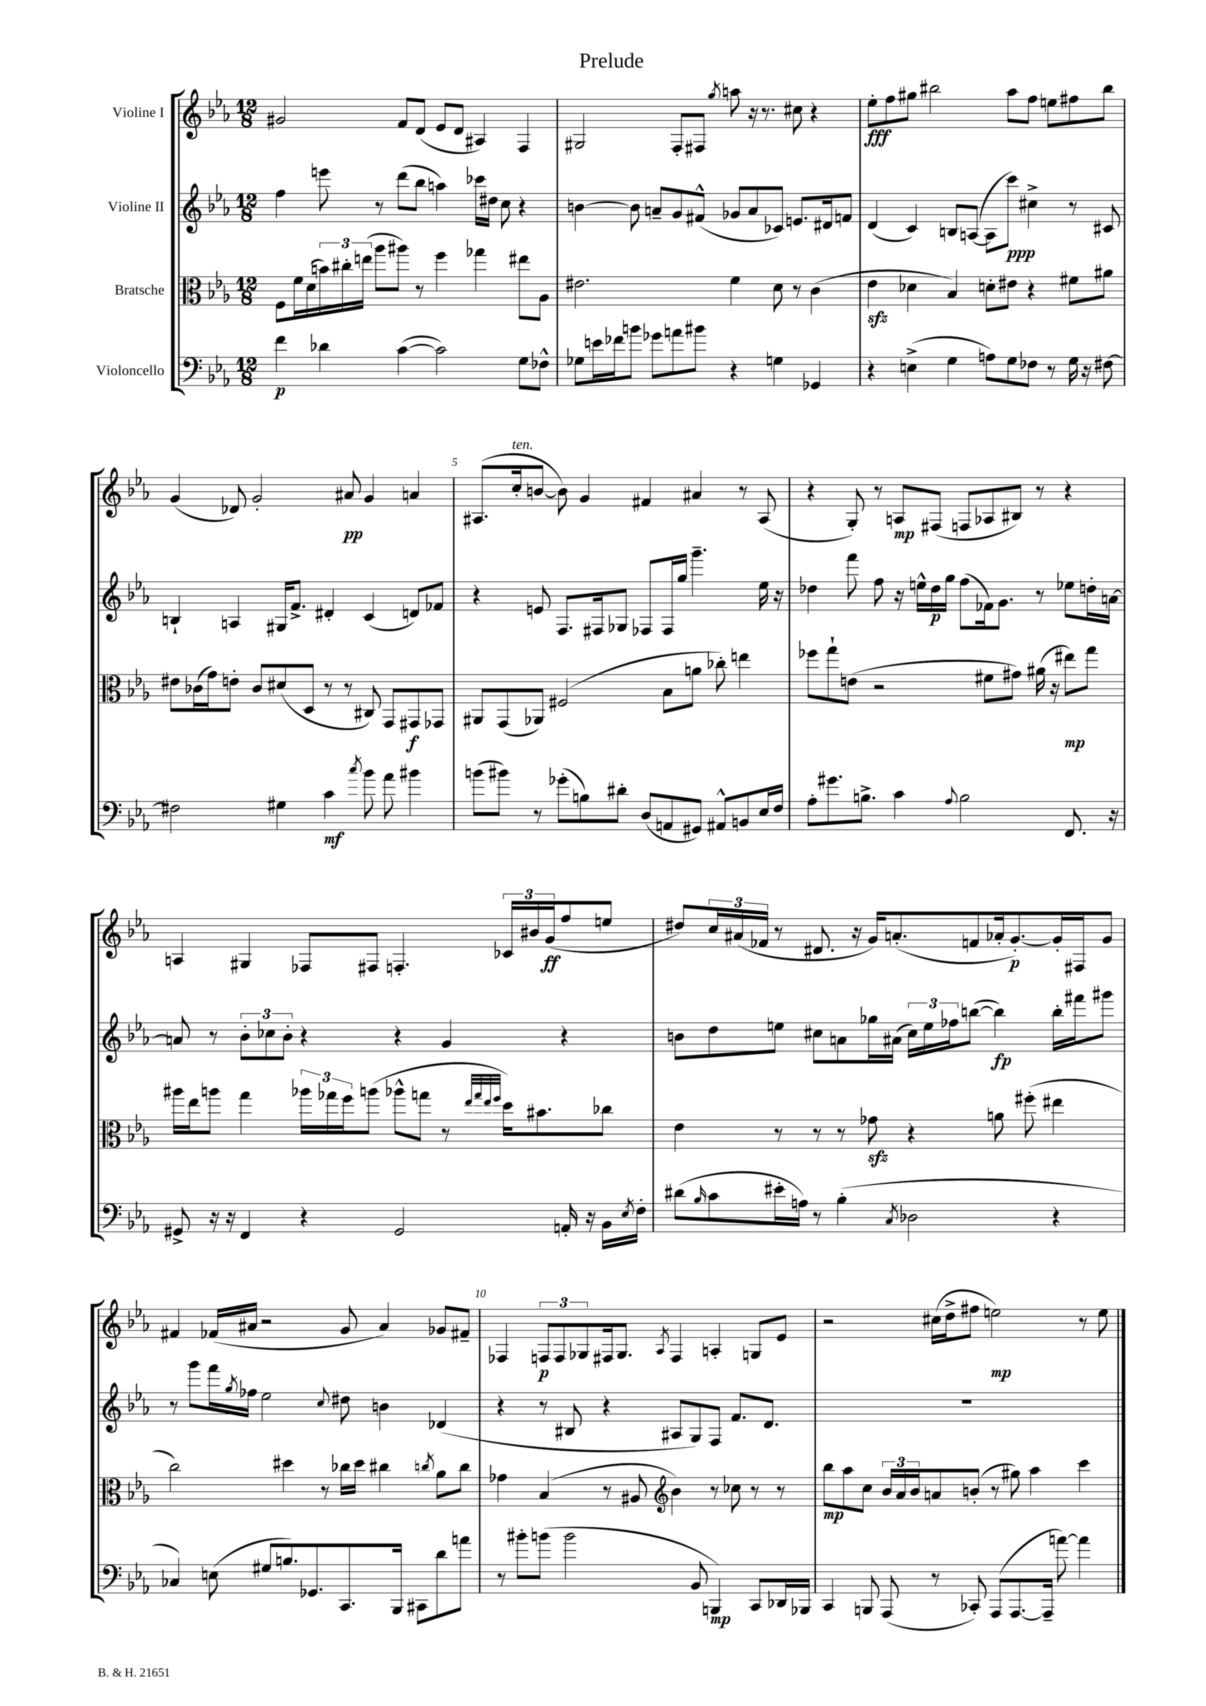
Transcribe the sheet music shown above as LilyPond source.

\header { title = "Prelude" }
<<
\new StaffGroup <<
\new Staff = "s0" \with { instrumentName = "Violine I" } {
    \clef treble \key ees \major \numericTimeSignature \time 12/8
    gis'2 f'8 d'8( ees'8 d'8 ais4) f4 |
    gis2 f8-. fis8 \acciaccatura { g''8 } a''8 r16 r8. cis''8 r4 |
    ees''8-.\fff f''8 gis''8 bis''2 aes''8 f''8 e''8 fis''8 bis''8 |
    g'4( des'8) g'2-. ais'8\pp g'4 a'4 |
    ais8.( c''16-.^\markup { \italic "ten." } b'8~ b'8) g'4 fis'4 ais'4 r8 ais8( |
    r4 g8-.) r8 a8\mp fis8( f8 aes8 bis8) r8 r4 |
    a4 gis4 fes8 fis8 f4.-. \tuplet 3/2 { ces'16 bis'16 g'16\ff( } f''8 e''8 |
    dis''8) \tuplet 3/2 { c''16 ais'16( fes'16 } r8 dis'8. r16 g'16) a'8.-.( f'8 aes'16-. g'8.~-.\p) g'16-. fis16 g'8 |
    fis'4 fes'16( ais'16 r2 g'8 ais'4) ges'8 fis'8-- |
    fes4 \tuplet 3/2 { f8\p f8 ges8 } fis16 ges8. \acciaccatura { aes8 } fis4 a4-. g8 ees'8 |
    r2 cis''16( d''16-> fis''8 e''2\mp) r8 e''8 \bar "|." |
}
\new Staff = "s1" \with { instrumentName = "Violine II" } {
    \clef treble \key ees \major \numericTimeSignature \time 12/8
    f''4 e'''8 r8 d'''8( bes''8 a''4) ces'''16 dis''16 c''8 r4 |
    b'4~ b'8 a'8-- g'8 fis'8-^( ges'8 a'8 ces'8) e'8. dis'16 f'8 |
    d'4( c'4) b8 a8~( a8 c'''8\ppp) cis''4-> r8 cis'8 |
    b4-! a4 gis16 f'8.-> dis'4-. c'4( d'8) fes'8 |
    r4 e'8 f8. fis16 ges8 fes8 fes16 g''16 g'''4.-- ees''16 r16 |
    des''4 f'''8 f''8 r16 e''16-^ des''16\p g''16 f''8( fes'16) g'8. r8 ees''8 d''16-. a'16~ |
    a'8 r8 \tuplet 3/2 { bes'8-. ces''8 bes'8-. } r4 r4 g'4 r4 |
    b'8 d''8 e''8 cis''8 a'8 ges''16 ais'16( \tuplet 3/2 { cis''16) e''16 fes''16 } b''8~( b''4\fp) b''16-. fis'''16 gis'''8 |
    r8 g'''8 f'''16 \acciaccatura { g''8 } fes''16 ees''2 \appoggiatura { c''8 } dis''8 b'4 des'4( |
    r4 r8 bis8 r4 ais8 g8) f8 f'8. d'8. |
    R1. \bar "|." |
}
\new Staff = "s2" \with { instrumentName = "Bratsche" } {
    \clef alto \key ees \major \numericTimeSignature \time 12/8
    f8 f'16 d'16( \tuplet 3/2 { b'16) cis''16-. e''16( } aes''8 ais''8) r8 f''4 ges''4 eis''8 aes8 |
    eis'2. f'4 d'8 r8 c'4( |
    ees'4\sfz des'4 bes4) d'8-. eis'8 r4 fis'8 ais'8 |
    eis'8 ces'16( g'16) e'8-. ces'8 dis'8( d8 r8 r8 cis8) g,8 gis,8\f ges,8 |
    ais,8 g,8( aes,8) fis2( bes8 a'8 ces''8-.) e''4 |
    fes''8 g''8-! e'8( r2 fis'8 gis'8) ais'16( r16 eis''8\mp) g''8 |
    ais''16 ees''16 a''8 g''4 \tuplet 3/2 { aes''16 ges''16 f''16 } a''8( aes''8-^ g''8 r8 \grace { ees''32 g''32 ees''32 f''32 } d''16) bis'8. ces''8 |
    ees'4 r8 r8 r8 ges'8\sfz r4 a'8 fis''8-.( eis''4 |
    c''2) dis''4 r8 ces''16 dis''16 cis''4 \acciaccatura { c''8 } aes'8 c''8 |
    ges'4 bes4( r8 ais8 \clef treble bes'4) r8 ces''8 r8 r8 |
    bes''8\mp aes''8 c''8 \tuplet 3/2 { bes'16 aes'16 bes'16 } a'8 b'8-.( r8 gis''8) aes''4 c'''4 \bar "|." |
}
\new Staff = "s3" \with { instrumentName = "Violoncello" } {
    \clef bass \key ees \major \numericTimeSignature \time 12/8
    f'4\p des'4 c'4~( c'2) g8 fes8-^ |
    ges8 e'16 fes'16 b'8 ges'8 a'8 bis'8 r4 g4 ges,4 |
    r4 e4->( g4 a8) g8 fes8 r8 g16 r16 fis8~ |
    fis2 gis4 c'4\mf \acciaccatura { c''8 } bes'8 aes'8 bis'4 |
    b'8( bis'8) r8 ges'8-.( b8) dis'8-. d8( a,8 gis,8) ais,8-^ b,8 ees16 f16 |
    aes8-. gis'8. b8.-> c'4 \appoggiatura { aes8 } b2 f,8. r16 |
    gis,8-> r16 r16 f,4 r4 gis,2 a,16-. r16 bes,16 \acciaccatura { ees8 } f16-. |
    dis'8( \grace { bes16 } c'8 eis'16-. a16) r8 bes4-.( \acciaccatura { c8 } des2 r4 |
    ces4) e8( gis8 b8.) ges,8. c,8. bes,,16 cis,8 d'8 a'8 |
    r8 bis'8-. b'8( b'2 bes,8 b,,4\mp) c,8 des,16 bes,,16 |
    c,4 b,,8 aes,,8( r8 ces,8-.) aes,,8( aes,,8.~ aes,,16-- a'8~) a'4 \bar "|." |
}
>>
>>
\layout { \context { \Score \override BarNumber.break-visibility = ##(#f #t #t) barNumberVisibility = #(every-nth-bar-number-visible 5) } }
